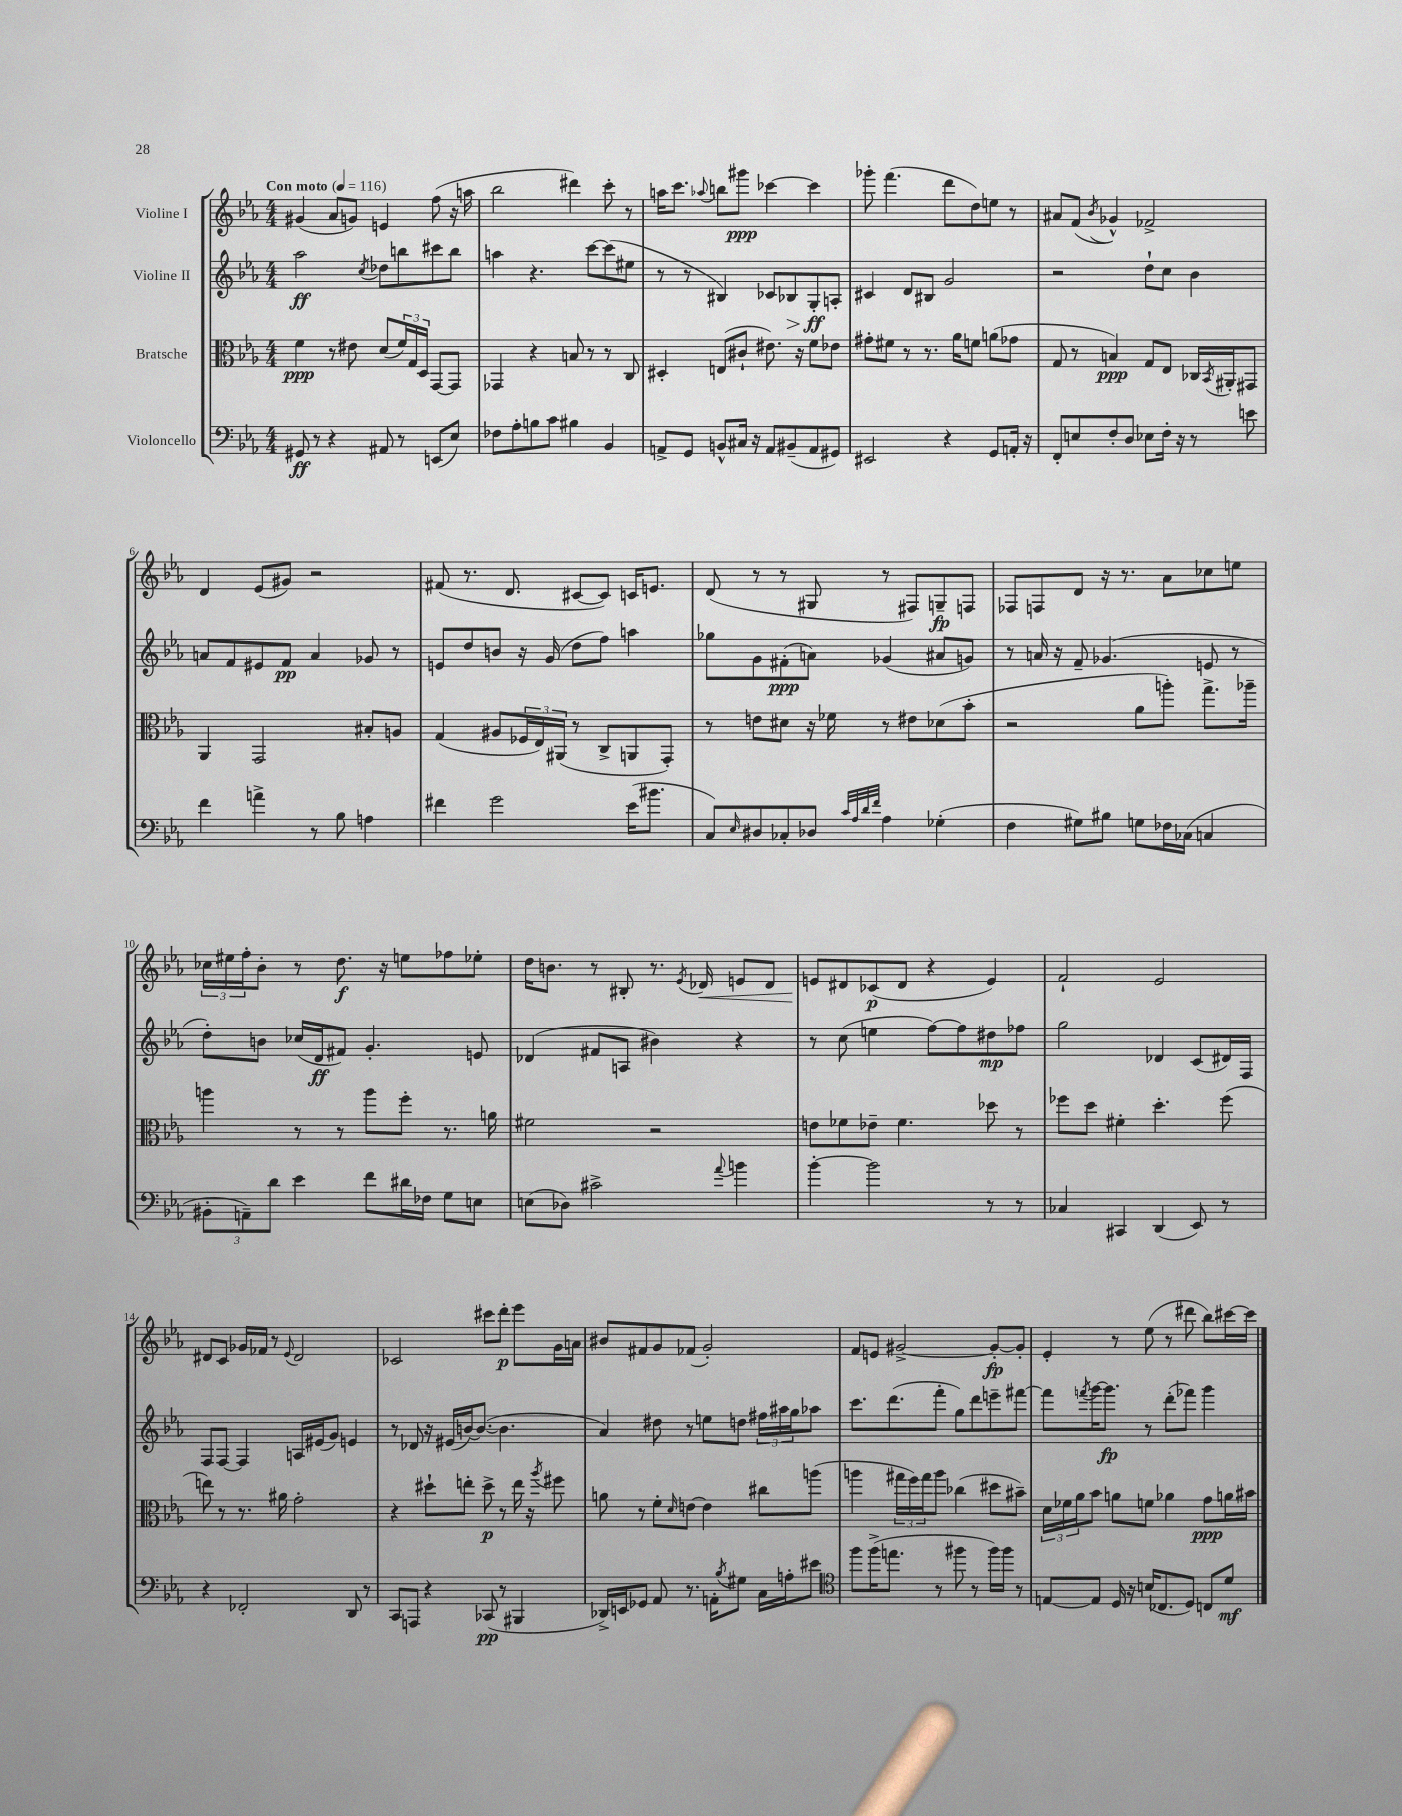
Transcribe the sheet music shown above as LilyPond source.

<<
\new StaffGroup <<
\new Staff = "s0" \with { instrumentName = "Violine I" } {
    \clef treble \key ees \major \numericTimeSignature \time 4/4 \tempo "Con moto" 4 = 116
    gis'4( aes'8 g'8) e'4 f''8( r16 a''16 |
    bes''2 dis'''4) c'''8-. r8 |
    a''16 c'''8. \appoggiatura { aes''8 } b''8 gis'''8\ppp ces'''4~ ces'''4 |
    ges'''8-. f'''4.( d'''8 d''8) e''8 r8 |
    ais'8 f'8( \acciaccatura { bes'8 } ges'4-^) fes'2-> |
    d'4 ees'8( gis'8) r2 |
    fis'8( r8. d'8. cis'8~ cis'8) c'16 e'8. |
    d'8( r8 r8 gis8 r8 fis8) g8--\fp f8 |
    fes8 f8 d'8 r16 r8. aes'8 ces''8 e''8 |
    \tuplet 3/2 { ces''16 eis''16 f''16-. } bes'8-. r8 d''8.\f r16 e''8 fes''8 ees''8-. |
    d''16 b'8. r8 bis8-. r8. \acciaccatura { ees'8 } des'16\< e'8 des'8 |
    e'8\! dis'8 ces'8\p( dis'8 r4 e'4) |
    f'2-! ees'2 |
    dis'8 c'8 ges'16 fes'16 r8 \appoggiatura { ees'8 } dis'2 |
    ces'2 cis'''8 d'''8-.\p ees'''8 g'16 a'16 |
    bis'8 fis'8 g'8 fes'8( g'2-.) |
    f'8 e'8 gis'2~-> gis'8~-.\fp gis'8-. |
    ees'4-. r8 ees''8( r8 dis'''8 bes''8) cis'''16~ cis'''16 \bar "|." |
}
\new Staff = "s1" \with { instrumentName = "Violine II" } {
    \clef treble \key ees \major \numericTimeSignature \time 4/4
    aes''2\ff \acciaccatura { c''8 } des''8 b''8 cis'''8 b''8 |
    a''4 r4. c'''8~ c'''8( eis''8 |
    r8 r8 bis4) ces'8 bes8\> g8-.\ff\! a8-. |
    cis'4 d'8 bis8 g'2 |
    r2 d''8-! c''8 bes'4 |
    a'8 f'8 eis'8 f'8\pp a'4 ges'8 r8 |
    e'8 d''8 b'8 r16 g'16( d''8 f''8) a''4 |
    ges''8 g'8 fis'8-.\ppp( a'8) ges'4( ais'8 g'8) |
    r8 a'16 r16 f'8-- ges'4.( e'8 r8 |
    d''8-.) b'8 ces''16( d'16\ff fis'8) g'4.-. e'8 |
    des'4( fis'8 a8 bis'4) r4 |
    r8 c''8( e''4 f''8~) f''8 dis''8\mp fes''8 |
    g''2 des'4 c'8( dis'16) f16 |
    f8 f8~ f4 a16 eis'16( g'8) e'4 |
    r8 des'8 r16 eis'16( b'16~) b'8.~( b'4. |
    aes'4) dis''8 r8 e''8 d''8 \tuplet 3/2 { fis''16 ais''16 g''16 } aes''8 |
    c'''8. d'''8.( f'''8-. g''8) d'''8 e'''8-- fis'''8~ |
    fis'''8 \acciaccatura { f'''8 } g'''16~ g'''8.\fp r8 d'''8-.( fes'''8) g'''4 \bar "|." |
}
\new Staff = "s2" \with { instrumentName = "Bratsche" } {
    \clef alto \key ees \major \numericTimeSignature \time 4/4
    f'4\ppp r8 eis'8 d'8( \tuplet 3/2 { f'16) g16 d16 } g,8~ g,8 |
    ges,4 r4 b8 r8 r8 c8 |
    dis4-. e8( cis'8-! eis'8.) r16 f'8 ees'8 |
    gis'8-. fis'8 r8 r8. aes'16 f'8 a'8( ges'8 |
    g8 r8 b4\ppp) g8 ees8 ces16 \acciaccatura { bes,8 } ais,16-. gis,8 |
    aes,4 g,2 bis8-. a8 |
    g4( ais8 \tuplet 3/2 { fes16 ees16) ais,16( } r8 c8-> a,8 g,8-.) |
    r8 e'8 dis'8 r16 fes'16 r8 eis'8 des'8( bes'8-. |
    r2 aes'8 a''8-.) g''8.-> aes''16-- |
    a''4 r8 r8 a''8 f''8-. r8. a'16 |
    fis'2 r2 |
    e'8 fes'8 ees'8-- fes'4. des''8 r8 |
    fes''8 d''8 fis'4-. d''4.-. fes''8( |
    e''8) r8 r8. ais'16 g'2-. |
    r4 dis''8-! e''8-. dis''8->\p r8 e''16 r16 \acciaccatura { aes''8 } fis''8 |
    a'8 r8 f'8-. \grace { d'16 } e'8~ e'4 cis''8 a''8( |
    a''4 \tuplet 3/2 { gis''16 f''16) gis''16 } a''8 ces''4( dis''8 bis'8--) |
    \tuplet 3/2 { d'16 fes'16 aes'16 } bes'8 a'8 f'8 aes'4 g'8\ppp a'16 bis'16 \bar "|." |
}
\new Staff = "s3" \with { instrumentName = "Violoncello" } {
    \clef bass \key ees \major \numericTimeSignature \time 4/4
    gis,8\ff r8 r4 ais,8 r8 e,8( ees8) |
    fes8 aes8-. b8 c'8 bis4 bes,4 |
    a,8-> g,8 b,8-^ cis16 r16 a,8 bis,8--( a,8 gis,8) |
    eis,2 r4 g,8 a,16-. r16 |
    f,8-. e8 f8-. d8 ees8 f16-. r16 r8 e'8 |
    f'4 a'4-> r8 bes8 a4 |
    fis'4 g'2 ees'16( bis'8. |
    c8) \grace { ees16 } dis8 ces8-. des8 \grace { c'32 aes32 d'32 f'32 } aes4 ges4-.( |
    f4 gis8) bis8 g8 fes16 ces16( c4 |
    \tuplet 3/2 { bis,8-. a,8--) d'8 } ees'4 f'8 dis'16 fes16 g8 e8 |
    e8( des8) cis'2-> \appoggiatura { aes'8 } b'4 |
    bes'4~-. bes'2 r8 r8 |
    ces4 cis,4 d,4( ees,8) r8 |
    r4 fes,2-. d,8 r8 |
    c,8 a,,8 r4 ces,8\pp( r8 bis,,4 |
    des,16->) e,16 ges,8 aes,8 r8. a,16-. \acciaccatura { bes8 } gis8 c16 a16-. eis'8 |
    \clef tenor f''8 f''16->( e''8. r8 fis''8 r8 fis''16) fis''16 r8 |
    e8~ e8 d16 r16 b16( ces8. d8) c8 d'8\mf \bar "|." |
}
>>
>>
